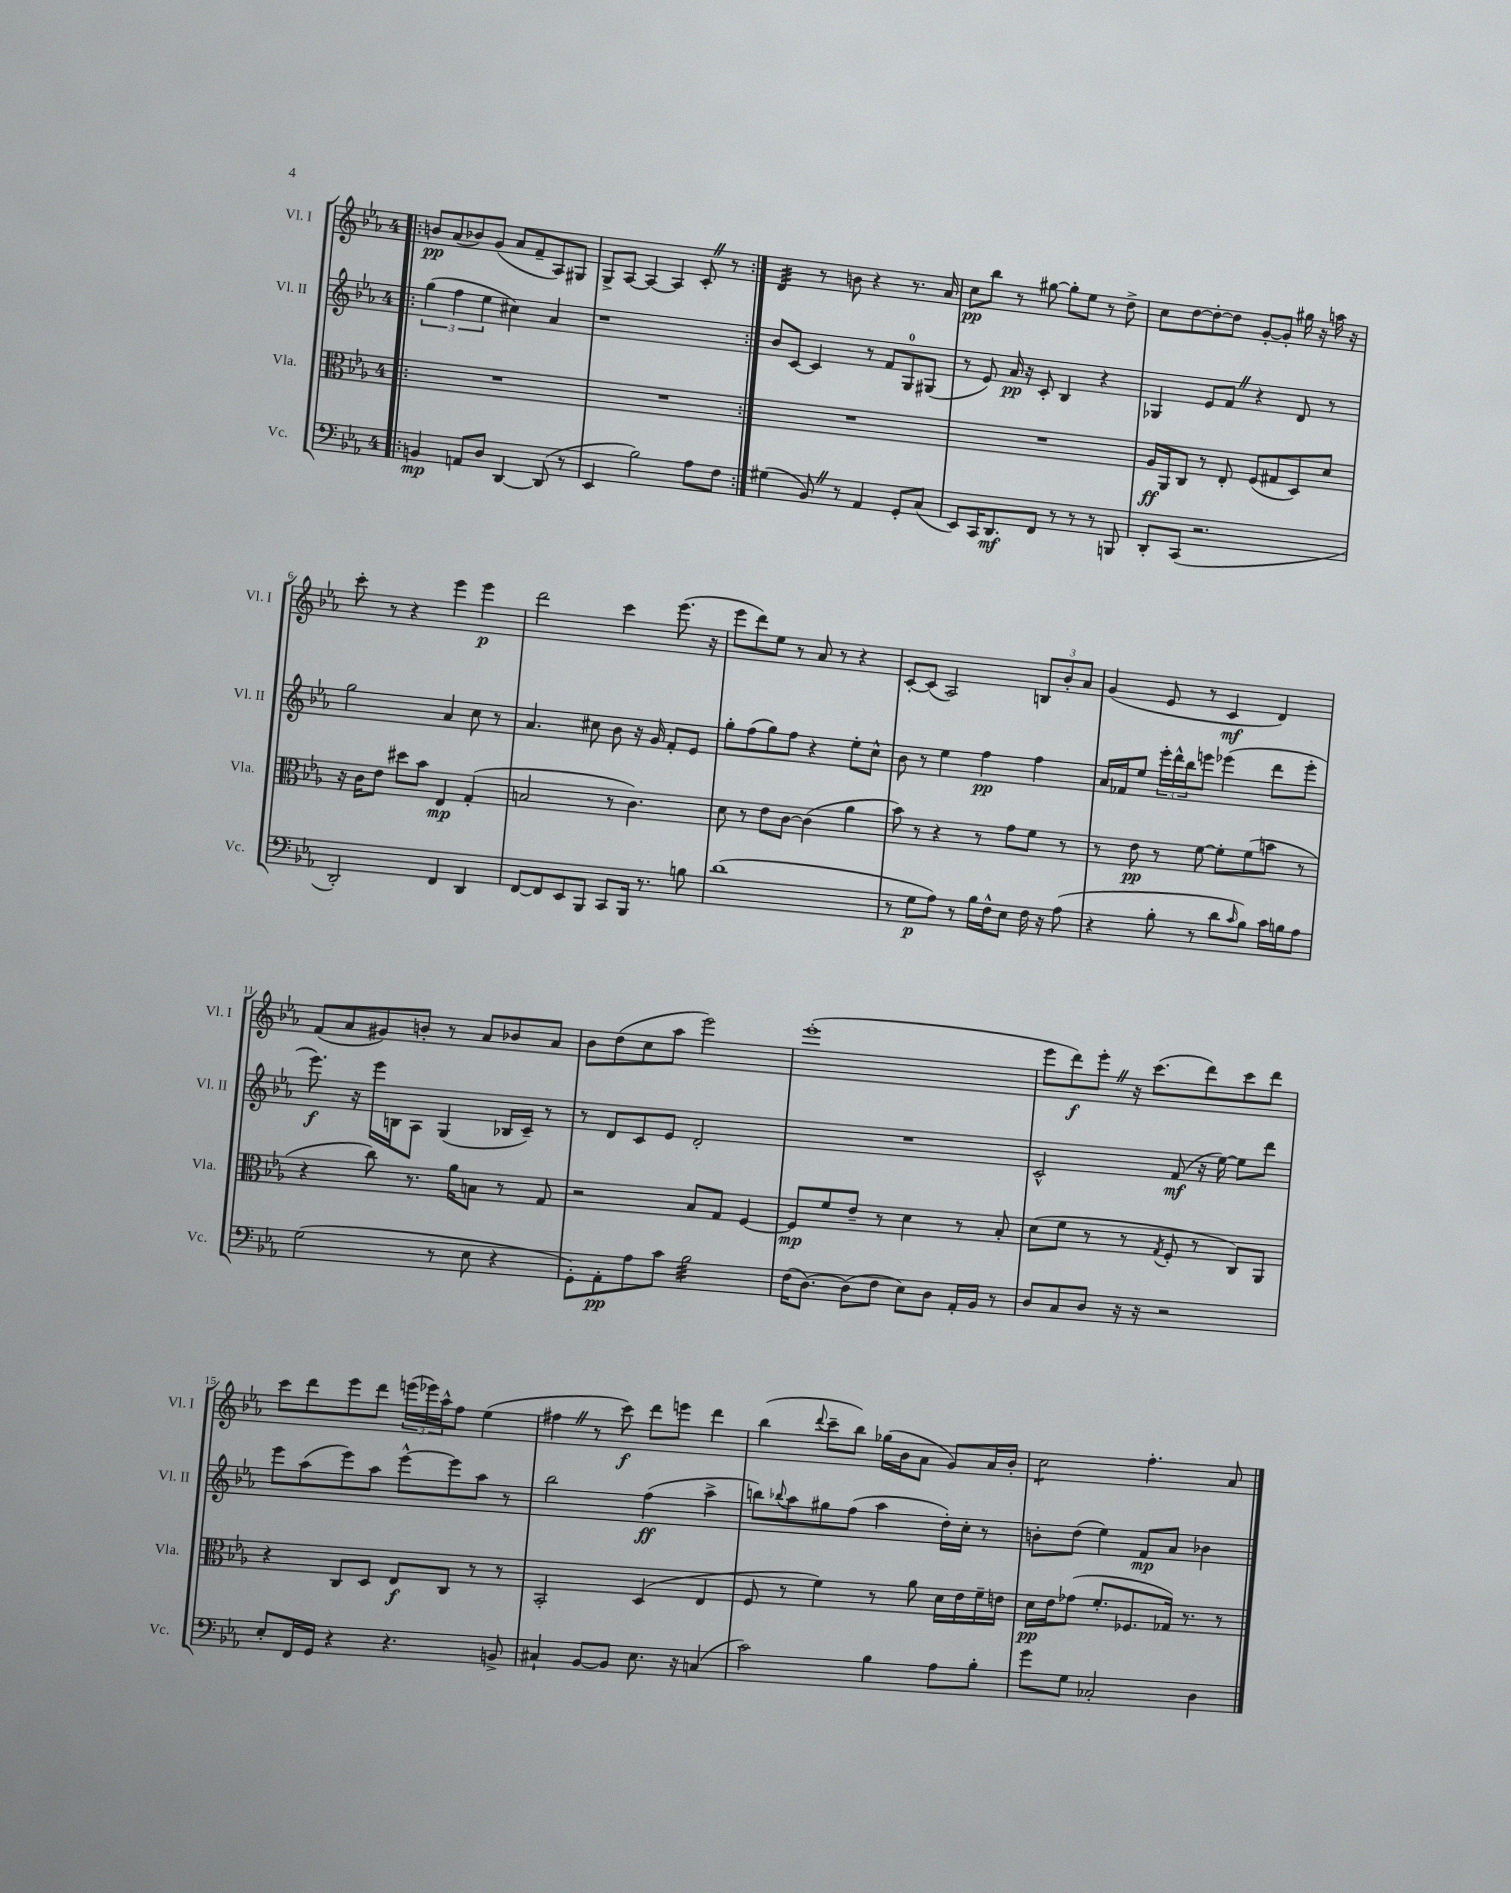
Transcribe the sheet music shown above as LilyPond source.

<<
\new StaffGroup <<
\new Staff = "s0" \with { instrumentName = "Vl. I" shortInstrumentName = "Vl. I" } {
    \clef treble \key ees \major \once \override Staff.TimeSignature.style = #'single-digit \time 4/4
    \repeat volta 2 { \bar ".|:" b'8\pp aes'8( bes'8) g'8( aes'8 f'8-- aes8) gis8 |
    g8-> aes8~ aes4~ aes4 c'8-. \once \override BreathingSign.text = \markup { \musicglyph "scripts.caesura.straight" } \breathe r8 | }
    d'4:32 r8 b'8 r4 r8. aes'16 |
    c''8\pp bes''8 r8 gis''8~ gis''8-. ees''8 r8 d''8-> |
    c''8 d''8~ d''8~-. d''8 g'8~-. g'8-. gis''16 r16 a''16 r16 |
    c'''8-. r8 r4 ees'''4 ees'''4\p |
    d'''2 c'''4 ees'''8.( r16 |
    ees'''8 d'''8) ees''8 r8 aes'8 r8 r4 |
    c'8~-. c'8( aes2) \tuplet 3/2 { b8 bes'8-. aes'8 } |
    g'4( ees'8 r8 c'4\mf d'4) |
    f'8( aes'8 gis'8) b'8-. r8 aes'8 bes'8 aes'8 |
    bes'8 d''8( c''8 aes''8 ees'''2) |
    ees'''1-.( |
    ees'''8 d'''8\f) ees'''8-. \once \override BreathingSign.text = \markup { \musicglyph "scripts.caesura.straight" } \breathe r16 c'''8.( d'''8) c'''8 d'''8 |
    c'''8 d'''8 ees'''8 d'''8 \tuplet 3/2 { e'''16( ees'''16) aes''16-^ } f''8 ees''4( |
    fis''4 \once \override BreathingSign.text = \markup { \musicglyph "scripts.caesura.straight" } \breathe r8 c'''8\f) d'''8 e'''8 d'''4 |
    bes''4( \appoggiatura { d'''8 } c'''8-- bes''8) ges''16( bes'16 aes'8 g'8) aes'16 bes'16-. |
    c''2:8 f''4.-. aes'8 \bar "|." |
}
\new Staff = "s1" \with { instrumentName = "Vl. II" shortInstrumentName = "Vl. II" } {
    \clef treble \key ees \major \once \override Staff.TimeSignature.style = #'single-digit \time 4/4
    \repeat volta 2 { \bar ".|:" \tuplet 3/2 { g''4( f''4 ees''4 } cis''4) aes'4 |
    r1 | }
    bes'8 c'8~ c'4 r8 f'8 g8-0 gis8( |
    r8 ees'8) aes'16\pp r16 c'8-. bes4 r4 |
    ges4 ees'8 f'8 \once \override BreathingSign.text = \markup { \musicglyph "scripts.caesura.straight" } \breathe r4 d'8 r8 |
    g''2 aes'4 c''8 r8 |
    aes'4. cis''8 bes'8 r16 g'16 f'8-. ees'8 |
    g''8-. f''8( g''8) f''8 r4 ees''8-. c''8-^ |
    bes'8 r8 ees''4 f''4\pp f''4 |
    aes'16 fes'16 ees''8 \tuplet 3/2 { ees'''16-. d'''16-^ bes''16 } e'''8 ees'''4( d'''8 ees'''8-. |
    ees'''8.\f) r16 ees'''16 b16 aes8 g4( bes16 c'16--) r8 |
    r8 d'8 c'8 ees'8 d'2-. |
    R1 |
    c'2-^ f'8\mf( r16 ees''16~) ees''8 d'''8 |
    ees'''8 aes''8( ees'''8) aes''8 ees'''8~-^ ees'''8 aes''8 r8 |
    bes''2 f''4\ff( aes''4-> |
    b''8) \appoggiatura { bes''8 } aes''8 gis''8 f''8( aes''4 d''16-.) c''16-. r8 |
    b'8-. d''8( ees''4) f'8\mp aes'8 bes'4 \bar "|." |
}
\new Staff = "s2" \with { instrumentName = "Vla." shortInstrumentName = "Vla." } {
    \clef alto \key ees \major \once \override Staff.TimeSignature.style = #'single-digit \time 4/4
    \repeat volta 2 { \bar ".|:" R1 |
    R1 | }
    R1 |
    R1 |
    aes16\ff aes,16 c8 r8 ees8-. f8( gis8 d8) d'8 |
    r16 c'16 ees'8 dis''8 bes'8 ees4\mp g4-.( |
    b2 r8 c'4.) |
    d'8 r8 ees'8 c'8~ c'4( aes'4 |
    bes'8) r8 r4 r8 g'8 f'8 r8 |
    r8 ees'8\pp r8 f'8~ f'8-. f'8( b'8 r8 |
    r4 c''8) r8. aes'16 b8 r8 g8 |
    r2 bes8 g8 f4~ |
    f8\mp f'8 ees'8-- r8 d'4 r8 bes8-. |
    d'8( f'8 r8 r8 \acciaccatura { g8 } f8-. r8 c8) aes,8 |
    r4 c8 d8 ees8\f c8 r8 r8 |
    bes,2-. d4( ees4 |
    f8 r8 f'4) r8 aes'8 d'16 ees'16 f'16-- e'16 |
    d'16\pp ees'16 ges'8( f'8.-. fes8. ges16) r8. r8 \bar "|." |
}
\new Staff = "s3" \with { instrumentName = "Vc." shortInstrumentName = "Vc." } {
    \clef bass \key ees \major \once \override Staff.TimeSignature.style = #'single-digit \time 4/4
    \repeat volta 2 { \bar ".|:" b,4\mp a,8 d8 d,4~ d,8( r8 |
    ees,4 bes2) aes8 f8 | }
    gis4( bes,8) \once \override BreathingSign.text = \markup { \musicglyph "scripts.caesura.straight" } \breathe r8 aes,4 g,8-. c8( |
    ees,8) c,16 d,8.\mf f,8 r8 r8 r8 b,,8 |
    d,8-. c,8( r2. |
    d,2-.) f,4 d,4 |
    f,8~ f,8 ees,8 bes,,8 c,8 bes,,16 r8. b8 |
    d'1( |
    r8 g8\p aes8) r8 bes16 f16-^ ees8 f16 r16 aes8( |
    r4 bes8-. r8 d'8 \grace { c'16 } bes8) c'16 b16 aes8 |
    g2( r8 ees8 r4 |
    g,8-.) aes,8-.\pp aes8 c'8 bes2:32 |
    f16( d8.~) d8( f8 ees8) d8 aes,16-. bes,16 r8 |
    d8 c8 d8 r16 r16 r2 |
    ees8-. f,16 g,16 r4 r4. b,8-> |
    cis4-! bes,8~ bes,8 ees8. r16 c4( |
    c'2) bes4 aes8 bes8-. |
    g'8 g8 ces2-. d4 \bar "|." |
}
>>
>>
